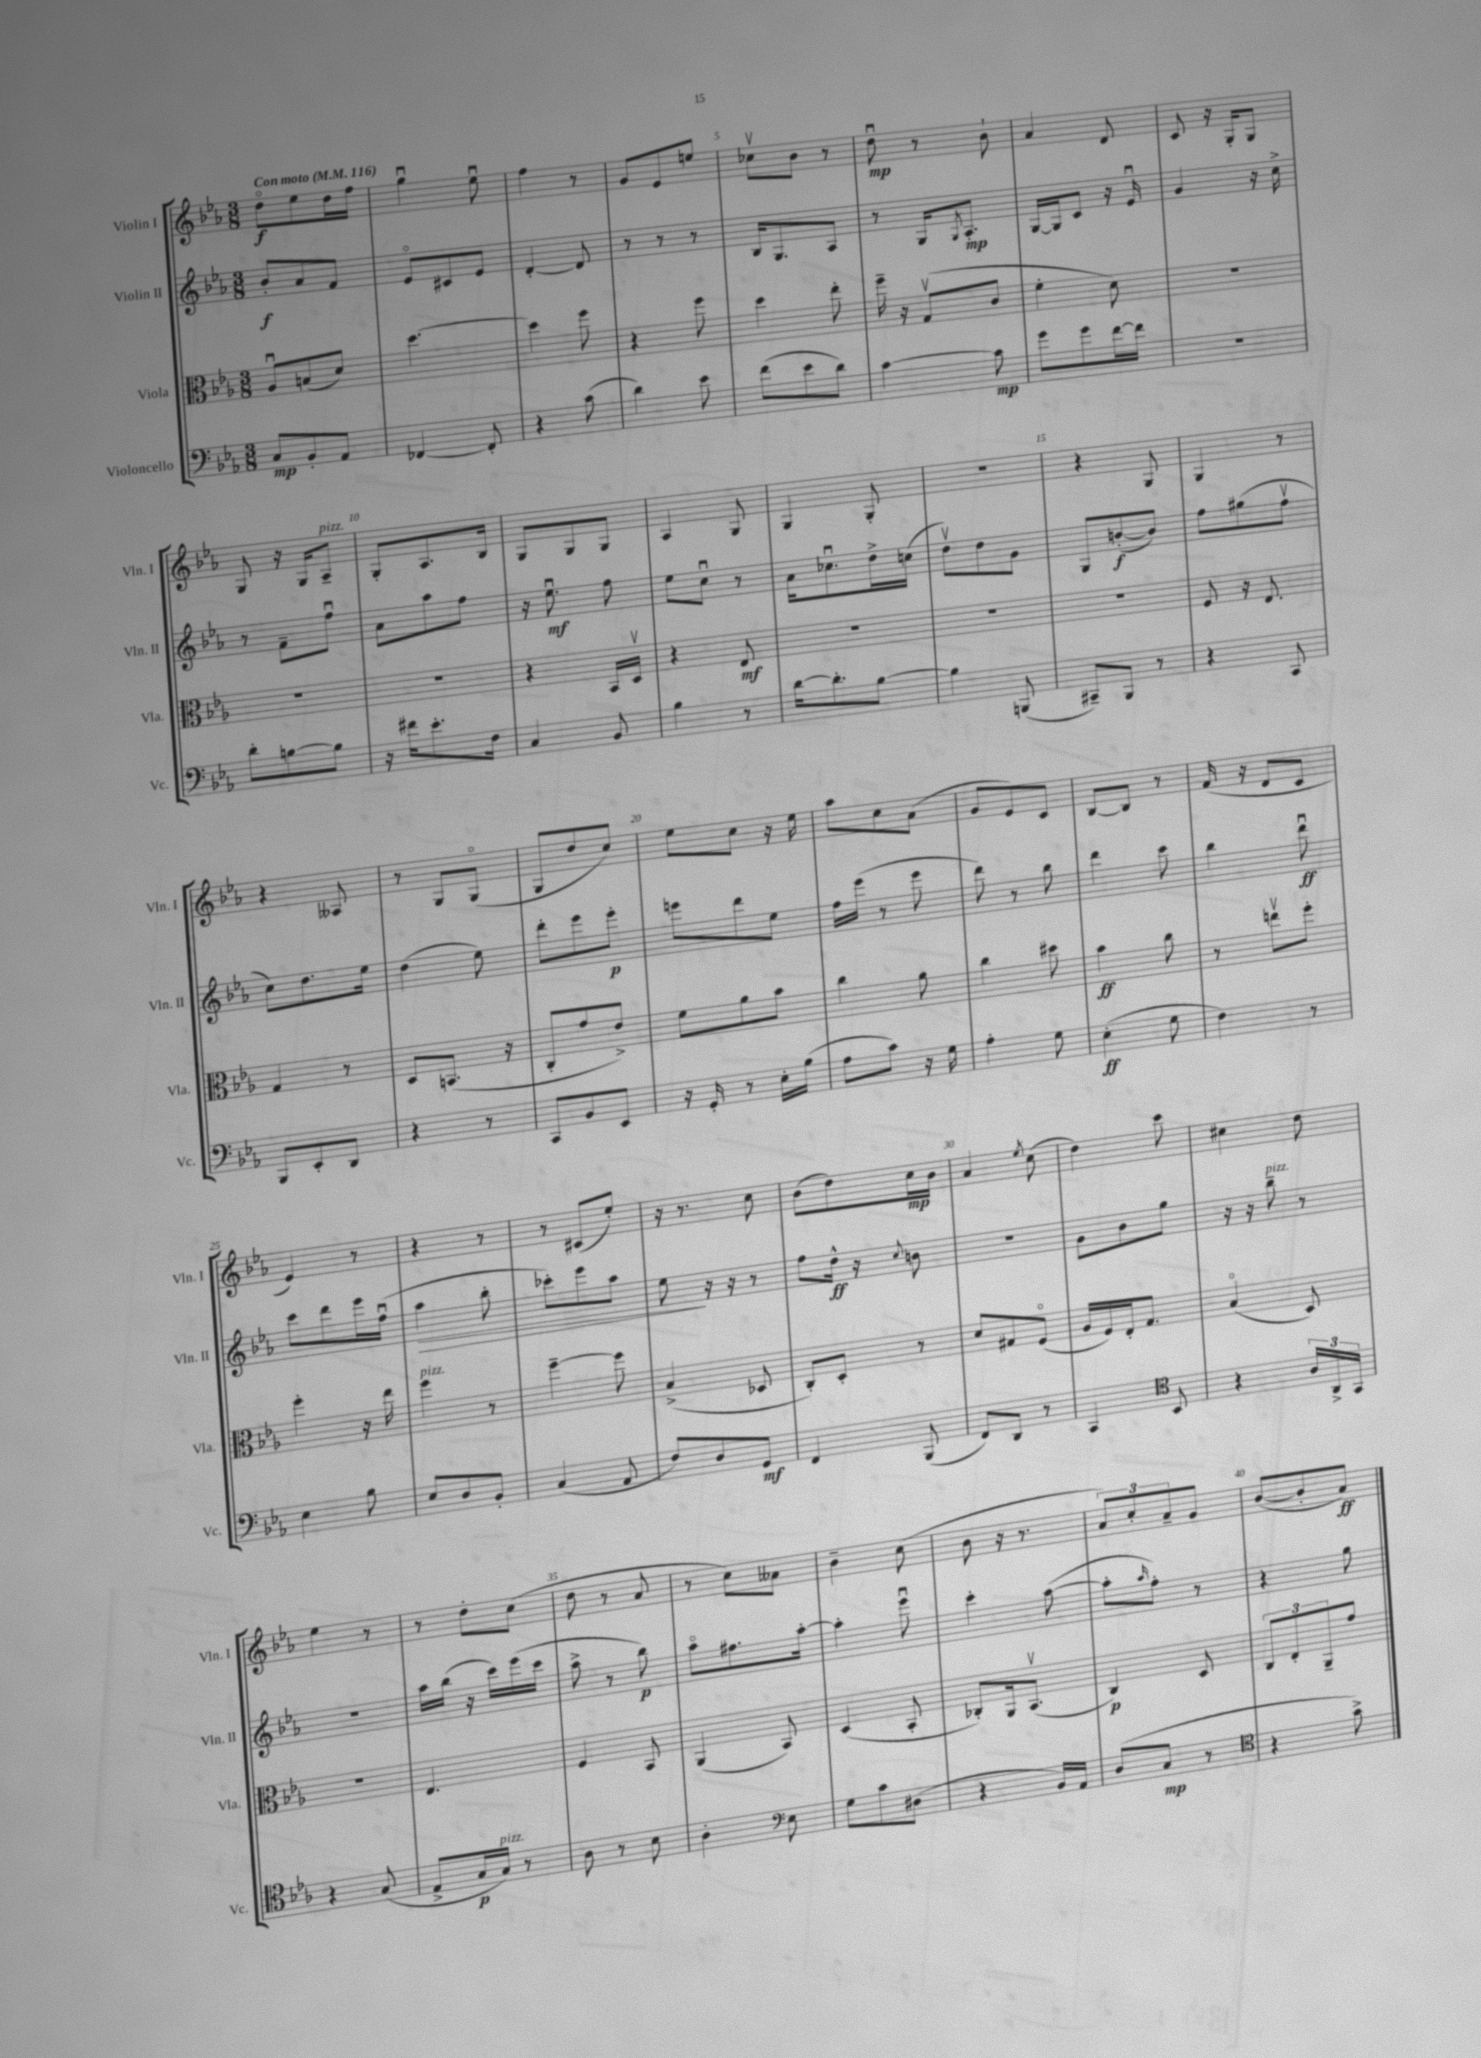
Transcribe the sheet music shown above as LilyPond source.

<<
\new StaffGroup <<
\new Staff = "s0" \with { instrumentName = "Violin I" shortInstrumentName = "Vln. I" } {
    \clef treble \key ees \major \numericTimeSignature \time 3/8 \tempo "Con moto" 4 = 116
    d''8\flageolet\f ees''8 d''16 f''16 |
    g''4\downbow ees''8\downbow |
    f''4 r8 |
    g'8 ees'8 e''8 |
    ces''8\upbow bes'8 r8 |
    d''8\downbow\mp r8 bes'8-! |
    aes'4 d'8 |
    c'8 r16 g16-. g8 |
    g8 r16 g16 aes8--^\markup { \italic "pizz." } |
    g8-. aes8. bes16 |
    g8 g8 g8 |
    aes4 g8 |
    g4 g8-. |
    R4. |
    r4 g8 |
    g4 r8 |
    r4 aeses8 |
    r8 g8 g8\flageolet( |
    g8 d''8 c''8) |
    ees''8 c''8 r16 ees''16 |
    aes''8 c''8 aes'8( |
    g'8 ees'8) c'8 |
    bes8~ bes8 r8 |
    f'16( r16 d'8 c'8 |
    ees'4) r8 |
    r4 r8 |
    r8 cis'8( ees''8-.) |
    r16 r8. c''8 |
    bes'8( d''8) c''16\mp bes'16 |
    aes'4 \acciaccatura { ees''8 } c''8( |
    d''4) c'''8 |
    cis''4 d''8 |
    ees''4 r8 |
    r8 d''8-. c''8( |
    d''8 r8 aes'8 |
    r8 c''8) aeses'8 |
    bes'4-- c''8( |
    bes'8 r16 r8. |
    \tuplet 3/2 { aes'8) c''8-. aes'8-- } g'8 |
    bes'8~( bes'8-. aes'8\ff) \bar "|." |
}
\new Staff = "s1" \with { instrumentName = "Violin II" shortInstrumentName = "Vln. II" } {
    \clef treble \key ees \major \numericTimeSignature \time 3/8
    bes'8-.\f aes'8 f'8 |
    ees'8\flageolet cis'8 ees'8 |
    d'4~-. d'8 |
    r8 r8 r8 |
    bes16 g8. aes8 |
    r8 g16 \acciaccatura { g8 } aes8.-.\mp |
    g16~ g16 c'8 r16 ees'16\downbow |
    g'4 r16 c''16-> |
    r8 f'8-- f''8\downbow |
    aes'8 aes''8 f''8 |
    r16 ees''8.\downbow\mf f''8 |
    ees''8 c''8\downbow r8 |
    aes'16 ces''8.\downbow d''16-> c''16( |
    d''8\upbow) d''8 g'8 |
    g8 b'8~-.\f( b'8) |
    f''8 gis''8( f''8\upbow |
    c''8) d''8. ees''16 |
    d''4( ees''8) |
    d'''8-. ees'''8 ees'''8-.\p |
    e'''8 d'''8 ees''8 |
    f''16 ees'''16( r8 ees'''8 |
    d'''8) r8 bes''8 |
    d'''4 c'''8 |
    bes''4 d'''8\downbow\ff |
    c'''8 d'''8 ees'''16 f''16\downbow( |
    aes''4\> bes''8-. |
    ces'''8-.) ees'''8 aes''8 |
    ees''8\! r16 r16 r8 |
    f''8 d''16-^\ff r16 \appoggiatura { c''8 } b'8 |
    R4. |
    g'8 bes'8 g''8 |
    r16 r16 bes''8--^\markup { \italic "pizz." } r8 |
    R4. |
    aes''16 bes''16( r16 c'''16) ees'''16( c'''16 |
    aes''8-> r8 bes''8\p) |
    aes''8\flageolet fis''8. aes''16~-. |
    aes''4-. ees'''8\downbow |
    c'''4-. aes''8~( |
    aes''8-. \grace { aes''16 } f''8-.) r8 |
    r4 g''8 \bar "|." |
}
\new Staff = "s2" \with { instrumentName = "Viola" shortInstrumentName = "Vla." } {
    \clef alto \key ees \major \numericTimeSignature \time 3/8
    aes8\downbow b8( d'8) |
    d''4.~ |
    d''4 f''8 |
    r4 f''8 |
    d''4 ees''8-. |
    f''16-- r16 g8\upbow( c'8 |
    f'4-. d'8) |
    R4. |
    R4. |
    R4. |
    r4 bes,16 d16\upbow |
    r4 ees8\mf |
    R4. |
    R4. |
    R4. |
    f8 r16 ees8. |
    g4 r8 |
    d8 b,8.( r16 |
    c8-. g'8 ees'8->) |
    f'8 aes'8 bes'8 |
    c''4 aes'8 |
    c''4 dis''8 |
    bes'4\ff c''8 |
    r8 e''8\upbow f''8-. |
    f''4-. r16 ees''16 |
    f''4^\markup { \italic "pizz." } r8 |
    f''4~-- f''8 |
    bes4->( des8 |
    c8-.) d8-. r8 |
    d'8 gis8 f8\flageolet( |
    aes16 f16) ees16-. g8. |
    bes4\flageolet( d8) |
    R4. |
    ees4. |
    f4 bes,8 |
    aes,4( bes,8) |
    d4( bes,8-. |
    ces8-.) aes,16 bes,8.\upbow( |
    c4\p) d8 |
    \tuplet 3/2 { c8 ees8-. aes,8-- } g'8 \bar "|." |
}
\new Staff = "s3" \with { instrumentName = "Violoncello" shortInstrumentName = "Vc." } {
    \clef bass \key ees \major \numericTimeSignature \time 3/8
    c8\mp bes,8-. aes,8 |
    fes,4~ fes,8-. |
    r4 c'8( |
    d'4) ees'8 |
    f'8( ees'8 d'8) |
    c'4~ c'8\mp |
    g'8 g'8 f'16~ f'16 |
    r4. |
    d'8-. b8~ b8 |
    r16 fis'16 ees'8.-. f16 |
    c4 bes,8 |
    bes4 r8 |
    d'16~ d'8.-. bes8~ |
    bes4 b,,8( |
    cis,8--) bes,,8 r8 |
    r4 c,8 |
    bes,,8 ees,8-. d,8 |
    r4 r8 |
    c,8 bes,8 ees,8 |
    r16 g,16-. r8 ees16-. bes16( |
    aes8 c'8) r16 g16 |
    aes4-. g8 |
    ees4-.\ff( g8 |
    f4) r8 |
    ees4 bes8 |
    ees8 d8 bes,8-. |
    c4( aes,8 |
    f8) d8 g,8\mf |
    f,4 bes,,8( |
    f,8) d,8 r8 |
    c,4 \clef tenor bes,8 |
    r4 \tuplet 3/2 { aes16 aes,16-> g,16 } |
    r4 g8( |
    ees8-> g16\p g16^\markup { \italic "pizz." }) r8 |
    aes8 r8 bes8 |
    aes4-. \clef bass ees8 |
    g8 c'8 dis8( |
    r4 bes,16) aes,16 |
    d8( c8\mp r8 |
    \clef tenor r4 g'8->) \bar "|." |
}
>>
>>
\layout { \context { \Score \override BarNumber.break-visibility = ##(#f #t #t) barNumberVisibility = #(every-nth-bar-number-visible 5) } }
